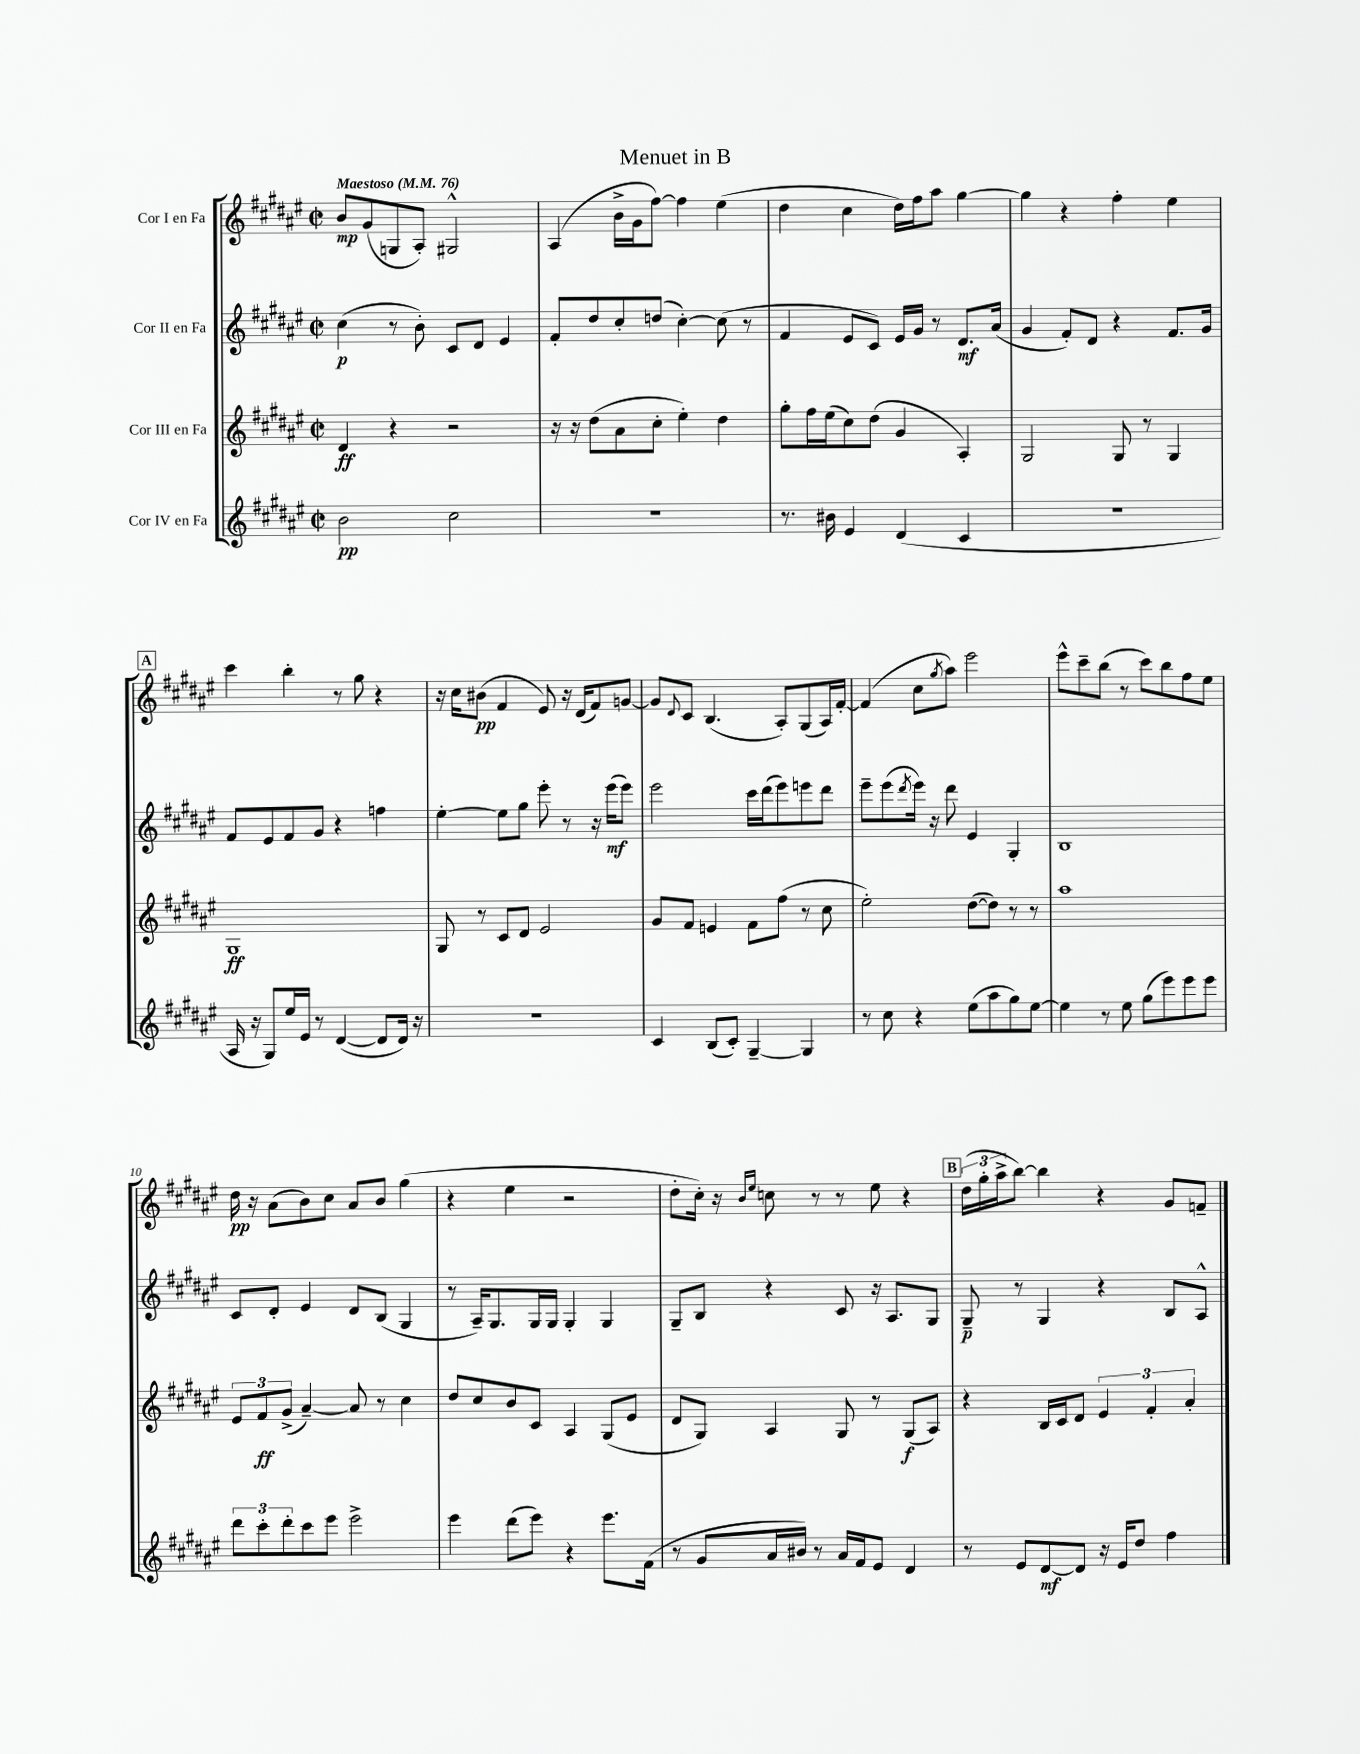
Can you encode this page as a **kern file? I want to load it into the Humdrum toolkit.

**kern	**dynam	**kern	**dynam	**kern	**dynam	**kern	**dynam
*part4	*part4	*part3	*part3	*part2	*part2	*part1	*part1
*staff4	*staff4	*staff3	*staff3	*staff2	*staff2	*staff1	*staff1
*I"Cor IV en Fa	*	*I"Cor III en Fa	*	*I"Cor II en Fa	*	*I"Cor I en Fa	*
*clefG2	*	*clefG2	*	*clefG2	*	*clefG2	*
*k[f#c#g#d#a#e#]	*	*k[f#c#g#d#a#e#]	*	*k[f#c#g#d#a#e#]	*	*k[f#c#g#d#a#e#]	*
*M2/2	*	*M2/2	*	*M2/2	*	*M2/2	*
*met(c|)	*	*met(c|)	*	*met(c|)	*	*met(c|)	*
*MM76	*	*MM76	*	*MM76	*	*MM76	*
=1	=1	=1	=1	=1	=1	=1	=1
!	!	!	!	!	!	!LO:TX:a:B:t=Maestoso	!
2b\	pp	4d#/	ff	(4cc#\	p	8b/L	mp
.	.	.	.	.	.	(8g#/	.
.	.	4r	.	8r	.	8Gn/	.
.	.	.	.	8b'\)	.	8A#'/J)	.
2cc#\	.	2r	.	8c#/L	.	2G#X^^/	.
.	.	.	.	8d#/J	.	.	.
.	.	.	.	4e#/	.	.	.
=2	=2	=2	=2	=2	=2	=2	=2
1r	.	16r	.	8f#'/L	.	(4A#/	.
.	.	16r	.	.	.	.	.
.	.	(8dd#\L	.	8dd#/	.	.	.
.	.	8a#\	.	8cc#'/	.	16b^\LL	.
.	.	.	.	.	.	16g#\J	.
.	.	8cc#'\J	.	(8ddn/J	.	[8ff#\J)	.
.	.	4ee#'\)	.	[4cc#'\)	.	4ff#\]	.
.	.	4dd#\	.	(8cc#\]	.	(4ee#\	.
.	.	.	.	8r	.	.	.
=3	=3	=3	=3	=3	=3	=3	=3
8.r	.	8gg#'\L	.	4f#/	.	4dd#\	.
.	.	16ff#\L	.	.	.	.	.
16b#X\	.	(16ee#\J	.	.	.	.	.
4e#/	.	8cc#\)	.	8e#/L	.	4cc#\	.
.	.	(8dd#\J	.	8c#/J)	.	.	.
(4d#/	.	4g#/	.	16e#/LL	.	16dd#\LL)	.
.	.	.	.	16g#/JJ	.	16ff#\J	.
.	.	.	.	8r	.	8aa#\J	.
4c#/	.	4A#'/)	.	8.d#/L	mf	[4gg#\	.
.	.	.	.	(16a#/Jk	.	.	.
=4	=4	=4	=4	=4	=4	=4	=4
1r	.	2G#/	.	4g#/	.	4gg#\]	.
.	.	.	.	8f#'/L)	.	4r	.
.	.	.	.	8d#/J	.	.	.
.	.	8G#/	.	4r	.	4ff#'\	.
.	.	8r	.	.	.	.	.
.	.	4G#/	.	8.f#/L	.	4ee#\	.
.	.	.	.	16g#/Jk	.	.	.
!!LO:LB:g=z
!!LO:REH:place=s1:t=A
=5	=5	=5	=5	=5	=5	=5	=5
16A#/	.	1G#	ff	8f#/L	.	4ccc#\	.
16r	.	.	.	.	.	.	.
8G#/L)	.	.	.	8e#/	.	.	.
16ee#/L	.	.	.	8f#/	.	4bb'\	.
16e#/JJ	.	.	.	.	.	.	.
8r	.	.	.	8g#/J	.	.	.
([4d#/	.	.	.	4r	.	8r	.
.	.	.	.	.	.	8gg#\	.
8d#/L]	.	.	.	4ffn\	.	4r	.
16d#/Jk)	.	.	.	.	.	.	.
16r	.	.	.	.	.	.	.
=6	=6	=6	=6	=6	=6	=6	=6
1r	.	8G#/	.	[4ee#'\	.	16r	.
.	.	.	.	.	.	16cc#\KL	.
.	.	8r	.	.	.	(8b#X\J	pp
.	.	8c#/L	.	8ee#\L]	.	4f#/	.
.	.	8d#/J	.	8gg#\J	.	.	.
.	.	2e#/	.	8eee#'\	.	8e#/)	.
.	.	.	.	8r	.	16r	.
.	.	.	.	.	.	(16d#/KL	.
.	.	.	.	16r	.	8f#/)	.
.	.	.	.	(16eee#\KL	mf	.	.
.	.	.	.	8eee#\J)	.	[8gn/J	.
=7	=7	=7	=7	=7	=7	=7	=7
4c#/	.	8g#/L	.	2eee#\	.	8g/L]	.
.	.	.	.	.	.	8qqd#/	.
.	.	8f#/J	.	.	.	8c#/J	.
(8B/L	.	4en/	.	.	.	(4.B/	.
8c#'/J)	.	.	.	.	.	.	.
[4G#~/	.	8f#\L	.	16ccc#\LL	.	.	.
.	.	.	.	(16ddd#\J	.	.	.
.	.	(8ff#\J	.	8eee#\)	.	8A#'/L)	.
4G#/]	.	8r	.	8eeen\	.	(8G#/	.
.	.	8cc#\	.	8ddd#\J	.	16A#/L)	.
.	.	.	.	.	.	[16f#'/JJ	.
=8	=8	=8	=8	=8	=8	=8	=8
8r	.	2ee#'\)	.	8eee#~\L	.	(4f#/]	.
8cc#\	.	.	.	(8eee#\	.	.	.
.	.	.	.	8qddd#/	.	.	.
4r	.	.	.	16eee#\Jk)	.	8cc#\L	.
.	.	.	.	16r	.	.	.
.	.	.	.	.	.	8qgg#/	.
.	.	.	.	8ddd#\	.	8aa#\J)	.
(8ee#\L	.	([8dd#\L	.	4e#/	.	2eee#\	.
8aa#\	.	8dd#\J])	.	.	.	.	.
8gg#\)	.	8r	.	4G#'/	.	.	.
[8ee#\J	.	8r	.	.	.	.	.
=9	=9	=9	=9	=9	=9	=9	=9
4ee#\]	.	1aa#	.	1B	.	8eee#^^\L	.
.	.	.	.	.	.	8ccc#~\	.
8r	.	.	.	.	.	(8bb\J	.
8ee#\	.	.	.	.	.	8r	.
(8gg#\L	.	.	.	.	.	8ccc#\L)	.
8eee#\)	.	.	.	.	.	8bb\	.
8eee#\	.	.	.	.	.	8ff#\	.
8eee#\J	.	.	.	.	.	8ee#\J	.
!!LO:LB:g=z
=10	=10	=10	=10	=10	=10	=10	=10
12ddd#\L	.	12e#/L	.	8c#/L	.	16dd#\	pp
.	.	.	.	.	.	16r	.
12ccc#'\	.	12f#/	ff	.	.	.	.
.	.	.	.	8d#'/J	.	(8a#\L	.
12ddd#'\	.	(12g#^/J	.	.	.	.	.
8ccc#\	.	[4a#~/)	.	4e#/	.	8b\)	.
8eee#\J	.	.	.	.	.	8cc#\J	.
2eee#^\	.	8a#/]	.	8d#/L	.	8a#/L	.
.	.	8r	.	(8B/J	.	8b/J	.
.	.	4cc#\	.	4G#/	.	(4gg#\	.
=11	=11	=11	=11	=11	=11	=11	=11
4eee#\	.	8dd#/L	.	8r	.	4r	.
.	.	8cc#/	.	16A#~/KL)	.	.	.
.	.	.	.	8.G#/	.	.	.
(8ddd#\L	.	8b/	.	.	.	4ee#\	.
8eee#\J)	.	8c#/J	.	16G#/L	.	.	.
.	.	.	.	16G#/JJ	.	.	.
4r	.	4A#/	.	4G#'/	.	2r	.
8.eee#\L	.	(8G#/L	.	4G#/	.	.	.
.	.	8e#/J	.	.	.	.	.
(16f#\Jk	.	.	.	.	.	.	.
=12	=12	=12	=12	=12	=12	=12	=12
8r	.	8d#/L	.	8G#~/L	.	8dd#'\L	.
8g#/L	.	8G#/J)	.	8B/J	.	16cc#'\Jk)	.
.	.	.	.	.	.	16r	.
.	.	.	.	.	.	16qqb/LL	.
.	.	.	.	.	.	16qqee#/JJ	.
16a#/L	.	4A#/	.	4r	.	8ccn\	.
16b#X/JJ)	.	.	.	.	.	.	.
8r	.	.	.	.	.	8r	.
16a#/LL	.	8G#/	.	8c#/	.	8r	.
16f#/J	.	.	.	.	.	.	.
8e#/J	.	8r	.	16r	.	8ee#\	.
.	.	.	.	8.A#/L	.	.	.
4d#/	.	(8G#/L	f	.	.	4r	.
.	.	8A#/J)	.	8G#/J	.	.	.
!!LO:REH:place=s1:t=B
=13	=13	=13	=13	=13	=13	=13	=13
8r	.	4r	.	8G#~/	p	(24dd#\LL	.
.	.	.	.	.	.	24gg#'\	.
.	.	.	.	.	.	24aa#^\J	.
8e#/L	.	.	.	8r	.	[8bb\J)	.
[8d#/	mf	16B/LL	.	4G#/	.	4bb\]	.
.	.	16c#/J	.	.	.	.	.
8d#/J]	.	8d#/J	.	.	.	.	.
16r	.	6e#/	.	4r	.	4r	.
16e#/KL	.	.	.	.	.	.	.
8dd#/J	.	.	.	.	.	.	.
.	.	6f#'/	.	.	.	.	.
4ff#\	.	.	.	8B/L	.	8g#/L	.
.	.	6a#'/	.	.	.	.	.
.	.	.	.	8A#^^/J	.	8fn~/J	.
==	==	==	==	==	==	==	==
*-	*-	*-	*-	*-	*-	*-	*-
